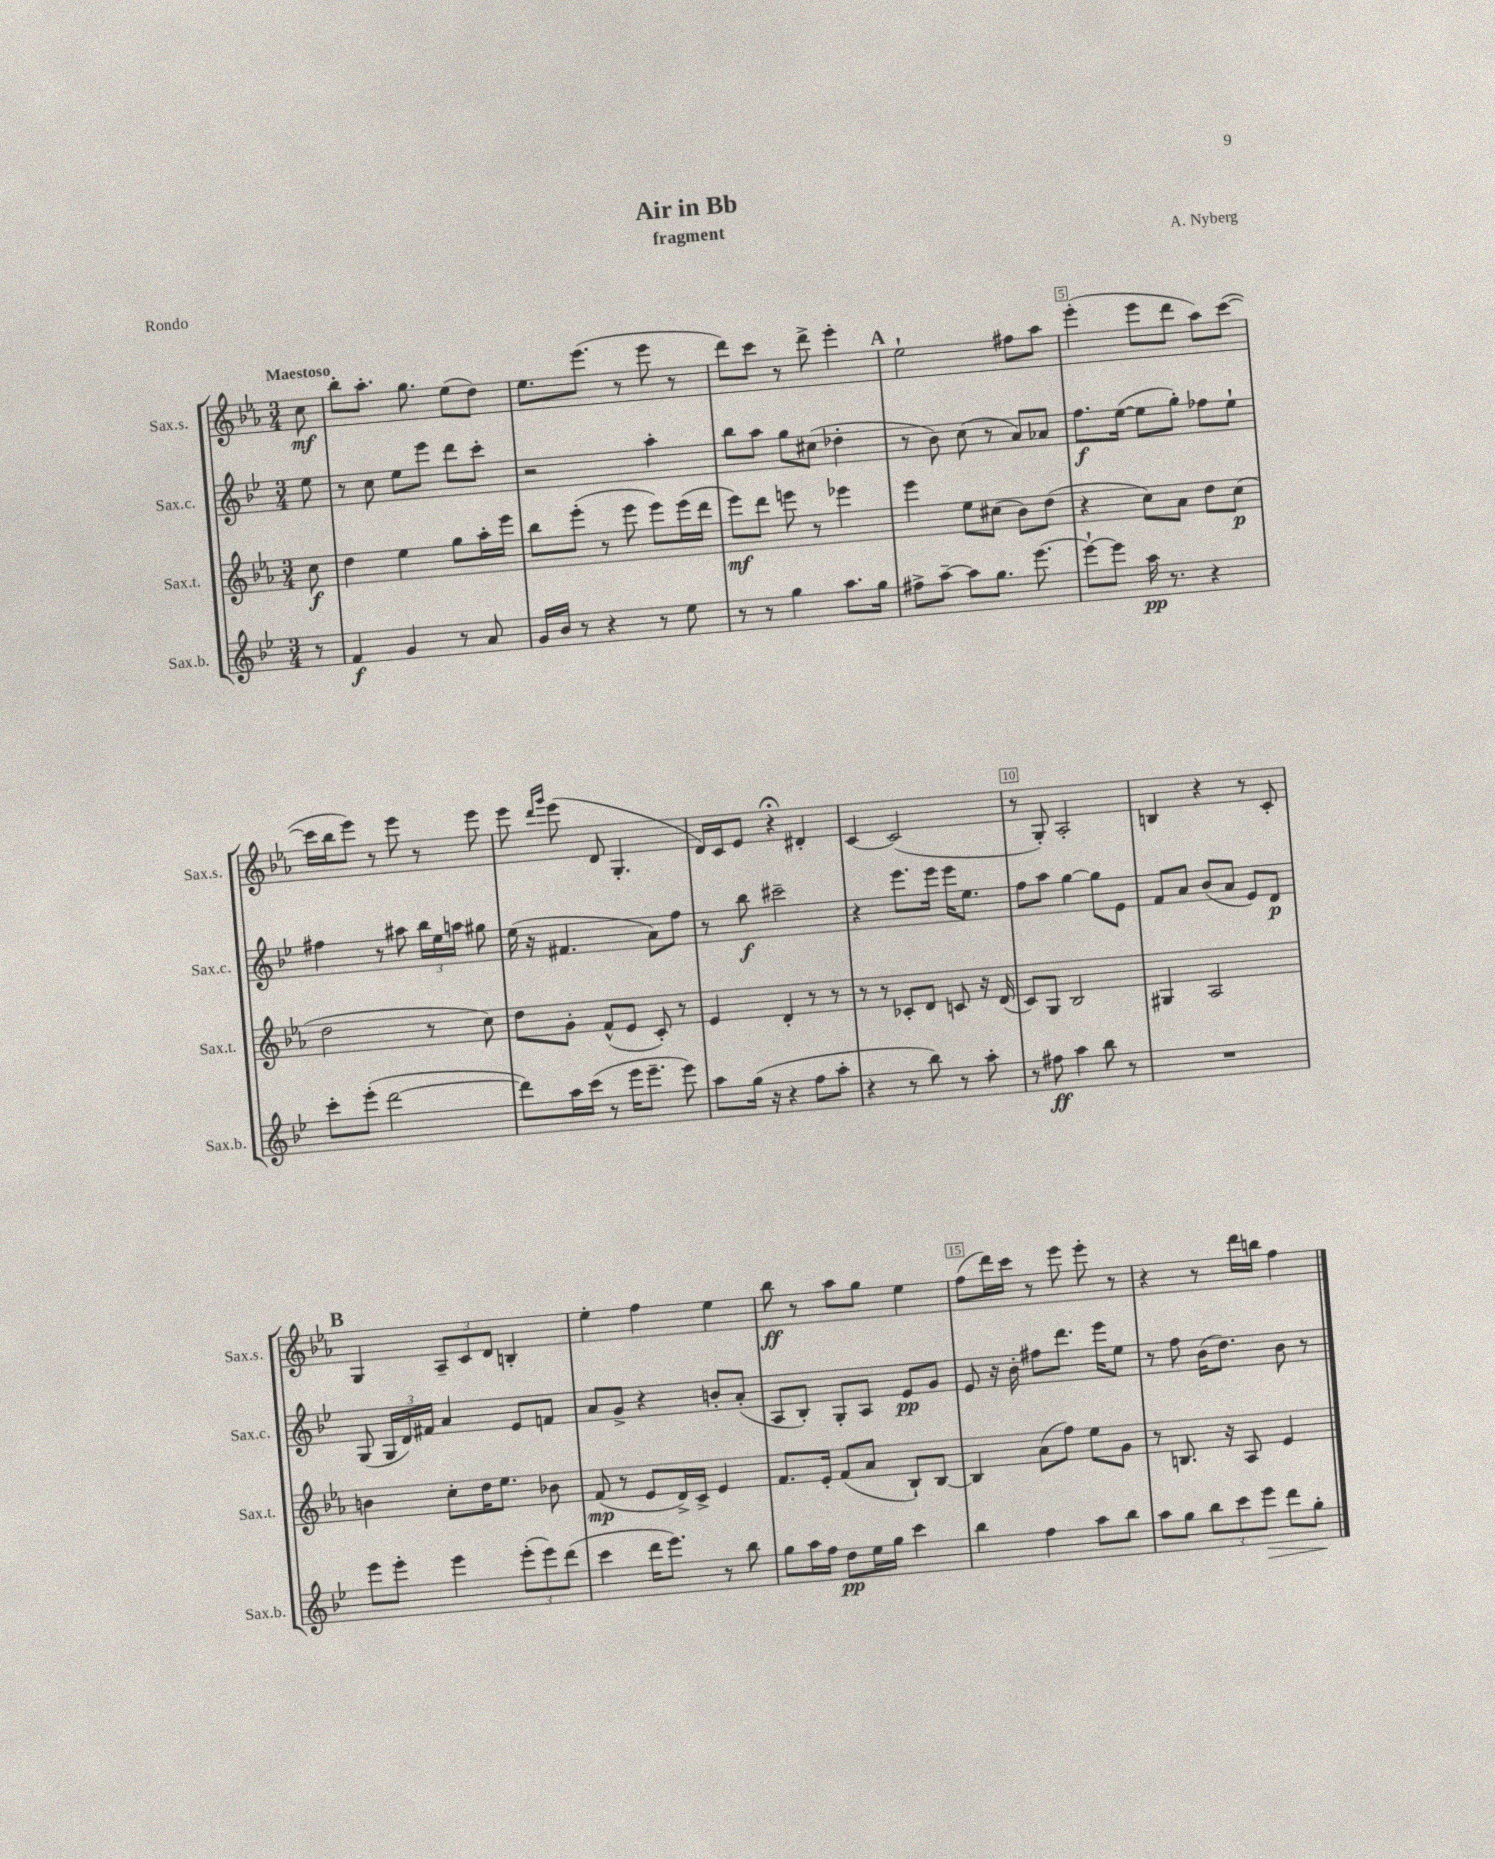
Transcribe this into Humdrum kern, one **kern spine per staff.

**kern	**dynam	**kern	**dynam	**kern	**dynam	**kern	**dynam
*part4	*part4	*part3	*part3	*part2	*part2	*part1	*part1
*staff4	*staff4	*staff3	*staff3	*staff2	*staff2	*staff1	*staff1
*I"Sax.b.	*	*I"Sax.t.	*	*I"Sax.c.	*	*I"Sax.s.	*
*I'Sax.b.	*	*I'Sax.t.	*	*I'Sax.c.	*	*I'Sax.s.	*
*clefG2	*	*clefG2	*	*clefG2	*	*clefG2	*
*k[b-e-]	*	*k[b-e-a-]	*	*k[b-e-]	*	*k[b-e-a-]	*
*M3/4	*	*M3/4	*	*M3/4	*	*M3/4	*
=	=	=	=	=	=	=	=
!	!	!	!	!	!	!LO:TX:a:B:t=Maestoso	!
8r	.	8cc\	f	8ee-\	.	8cc\	mf
=1	=1	=1	=1	=1	=1	=1	=1
4f/	f	4dd\	.	8r	.	8bb-'\L	.
.	.	.	.	8cc\	.	8.aa-'\J	.
4g/	.	4ee-\	.	8ee-\L	.	.	.
.	.	.	.	.	.	8.gg\	.
.	.	.	.	8eee-\J	.	.	.
8r	.	8gg\L	.	8ddd\L	.	(8ee-\L	.
8a/	.	16aa-'\L	.	8ccc'\J	.	8dd\J)	.
.	.	16eee-\JJ	.	.	.	.	.
=2	=2	=2	=2	=2	=2	=2	=2
16g/LL	.	8bb-\L	.	2r	.	8.ee-\L	.
16b-/JJ	.	.	.	.	.	.	.
8r	.	(8eee-'\J	.	.	.	.	.
.	.	.	.	.	.	(8.eee-\J	.
4r	.	8r	.	.	.	.	.
.	.	8eee-\	.	.	.	8r	.
8r	.	8eee-\L)	.	4aa'\	.	8eee-\	.
8ee-\	.	(16eee-\L	.	.	.	8r	.
.	.	16ddd\JJ	.	.	.	.	.
=3	=3	=3	=3	=3	=3	=3	=3
8r	.	8eee-\L)	mf	8bb-\L	.	8ddd\L)	.
8r	.	8ddd\J	.	8aa\J	.	8ccc\J	.
4gg\	.	8eeen\	.	8gg\L	.	8r	.
.	.	8r	.	(8cc#X\J	.	8ddd^\	.
8.aa\L	.	4eee-X\	.	4dd-X'\	.	4eee-'\	.
16gg\Jk	.	.	.	.	.	.	.
!!LO:REH:place=s1:t=A
=4	=4	=4	=4	=4	=4	=4	=4
8ff#X^\L	.	4eee-\	.	8r	.	2ee-`\	.
[8aa~\J	.	.	.	8b-\)	.	.	.
8aa\L]	.	8ee-\L	.	(8cc\	.	.	.
8.gg\J	.	(8cc#X\J	.	8r	.	.	.
.	.	8b-\L)	.	8a/L)	.	8ff#X\L	.
[8.eee-\	.	.	.	.	.	.	.
.	.	(8dd\J	.	8a-X/J	.	8aa-\J	.
=5	=5	=5	=5	=5	=5	=5	=5
8eee-`\L_	.	4r	.	8.ff\L	f	(4eee-'\	.
8eee-\J]	.	.	.	.	.	.	.
.	.	.	.	([16ee-\Jk	.	.	.
16aa\	pp	8cc\L)	.	8ee-\L]	.	8eee-\L	.
8.r	.	.	.	.	.	.	.
.	.	8a-\J	.	8gg'\J)	.	8ddd\J	.
4r	.	8dd\L	.	8ff-X\L	.	8aa-\L)	.
.	.	(8cc\J	p	8ee-`\J	.	([8ccc\J	.
!!LO:LB:g=z
=6	=6	=6	=6	=6	=6	=6	=6
8ccc'\L	.	2dd\	.	4ff#X\	.	16ccc\LL]	.
.	.	.	.	.	.	16bb-\J	.
(8eee-'\J	.	.	.	.	.	8eee-\J)	.
[2ddd\	.	.	.	8r	.	8r	.
.	.	.	.	8aa#X\	.	8eee-\	.
.	.	8r	.	24bb-\LL	.	8r	.
.	.	.	.	24ee-\	.	.	.
.	.	.	.	24aan\JJ	.	.	.
.	.	8cc\)	.	8gg#X\	.	8eee-\	.
=7	=7	=7	=7	=7	=7	=7	=7
8ddd\L])	.	8dd\L	.	(16ee-\	.	8eee-\	.
.	.	.	.	16r	.	.	.
.	.	.	.	.	.	16qqddd/LL	.
.	.	.	.	.	.	16qqggg/JJ	.
16aa\L	.	8g'\J	.	4.f#X/	.	(8eee-\	.
(16ccc\JJ	.	.	.	.	.	.	.
8r	.	(8f^^/L	.	.	.	8d/	.
16eee-\KL	.	8e-/J	.	.	.	4.G'/	.
8.eee-~\J	.	.	.	.	.	.	.
.	.	8c'/)	.	8a\L)	.	.	.
8eee-\)	.	8r	.	8ff\J	.	.	.
=8	=8	=8	=8	=8	=8	=8	=8
8aa\L	.	4e-/	.	8r	.	16d/LL)	.
.	.	.	.	.	.	16c/J	.
(16gg\Jk	.	.	.	8bb-\	f	8e-/J	.
16r	.	.	.	.	.	.	.
4r	.	4d'/	.	2ccc#X~\	.	4r;<	.
8ff\L	.	8r	.	.	.	4d#X'/	.
8aa'\J	.	8r	.	.	.	.	.
=9	=9	=9	=9	=9	=9	=9	=9
4r	.	8r	.	4r	.	[4c/	.
.	.	8r	.	.	.	.	.
8r	.	8c-X'/L	.	8.eee-\L	.	(2c/]	.
8bb-\)	.	8d/J	.	.	.	.	.
.	.	.	.	16eee-\Jk	.	.	.
8r	.	8cn/	.	16eee-\KL	.	.	.
.	.	.	.	8.ee-\J	.	.	.
8aa'\	.	16r	.	.	.	.	.
.	.	(16d/	.	.	.	.	.
=10	=10	=10	=10	=10	=10	=10	=10
8r	.	8c/L)	.	8ff\L	.	8r	.
8ff#X\	ff	8G/J	.	8aa\J	.	8G'/)	.
4aa\	.	2B-/	.	[4gg\	.	2A-'/	.
8bb-\	.	.	.	8gg\L]	.	.	.
8r	.	.	.	8e-\J	.	.	.
=11	=11	=11	=11	=11	=11	=11	=11
2.r	.	4G#X/	.	8f/L	.	4Bn/	.
.	.	.	.	8a/J	.	.	.
.	.	2A-/	.	(8b-/L	.	4r	.
.	.	.	.	8a/J	.	.	.
.	.	.	.	8e-/L)	.	8r	.
.	.	.	.	8d/J	p	8c'/	.
!!LO:LB:g=z
!!LO:REH:place=s1:t=B
=12	=12	=12	=12	=12	=12	=12	=12
8eee-\L	.	4bn\	.	(8G/	.	4G/	.
8eee-'\J	.	.	.	24G/LL	.	.	.
.	.	.	.	24d/)	.	.	.
.	.	.	.	24f#X/JJ	.	.	.
4eee-\	.	8cc'\L	.	4a/	.	12A-~/L	.
.	.	.	.	.	.	12c/	.
.	.	16dd\K	.	.	.	.	.
.	.	.	.	.	.	12d/J	.
.	.	8.ee-\J	.	.	.	.	.
(12eee-'\L	.	.	.	8e-/L	.	4Bn'/	.
12eee-\)	.	.	.	.	.	.	.
.	.	8b-X\	.	8fn/J	.	.	.
(12ddd\J	.	.	.	.	.	.	.
=13	=13	=13	=13	=13	=13	=13	=13
4ccc\	.	(8f/	mp	8a/L	.	4ee-'\	.
.	.	8r	.	8g^/J	.	.	.
16ddd\KL	.	8e-/L	.	4r	.	4ff\	.
8.eee-\J)	.	.	.	.	.	.	.
.	.	16d^/L)	.	.	.	.	.
.	.	16c^/JJ	.	.	.	.	.
8r	.	4e-/	.	8bn'/L	.	4ee-\	.
8bb-\	.	.	.	(8a'/J	.	.	.
=14	=14	=14	=14	=14	=14	=14	=14
8gg\L	.	8.f/L	.	8A/L	.	8bb-\	ff
16aa\L	.	.	.	8B-'/J)	.	8r	.
16ff\JJ	.	16e-'/Jk	.	.	.	.	.
8dd\L	pp	(8f/L	.	8G'/L	.	8aa-\L	.
16ee-\L	.	8a-/J	.	8A/J	.	8gg\J	.
16gg\JJ	.	.	.	.	.	.	.
4ccc\	.	8B-`/L)	.	8e-/L	pp	4ee-\	.
.	.	[8B-/J	.	8g/J	.	.	.
=15	=15	=15	=15	=15	=15	=15	=15
4bb-\	.	4B-/]	.	8e-/	.	(8ff\L	.
.	.	.	.	16r	.	16ddd\L)	.
.	.	.	.	16b-'\	.	16ccc\JJ	.
4ff\	.	(8a-\L	.	8ff#X\L	.	8r	.
.	.	8ff\J)	.	8.ddd\J	.	8eee-\	.
8aa\L	.	8ee-\L	.	.	.	8eee-'\	.
.	.	.	.	16eee-\KL	.	.	.
8bb-\J	.	8g\J	.	8ee-\J	.	8r	.
=16	=16	=16	=16	=16	=16	=16	=16
8aa\L	.	8r	.	8r	.	4r	.
8gg\J	.	8.Bn/	.	8ff\	.	.	.
12bb-\L	.	.	.	(16b-\KL	.	8r	.
.	.	16r	.	8.dd\J)	.	.	.
12ccc\	.	.	.	.	.	.	.
.	.	8A-/	.	.	.	16ddd\LL	.
!	!LO:HP:b	!	!	!	!	!	!
12eee-\J	>	.	.	.	.	.	.
.	.	.	.	.	.	16bbn\JJ	.
8ddd\L	.	4e-/	.	8b-\	.	4ff\	.
8gg'\J	.	.	.	8r	.	.	.
.	]	.	.	.	.	.	.
==	==	==	==	==	==	==	==
*-	*-	*-	*-	*-	*-	*-	*-
